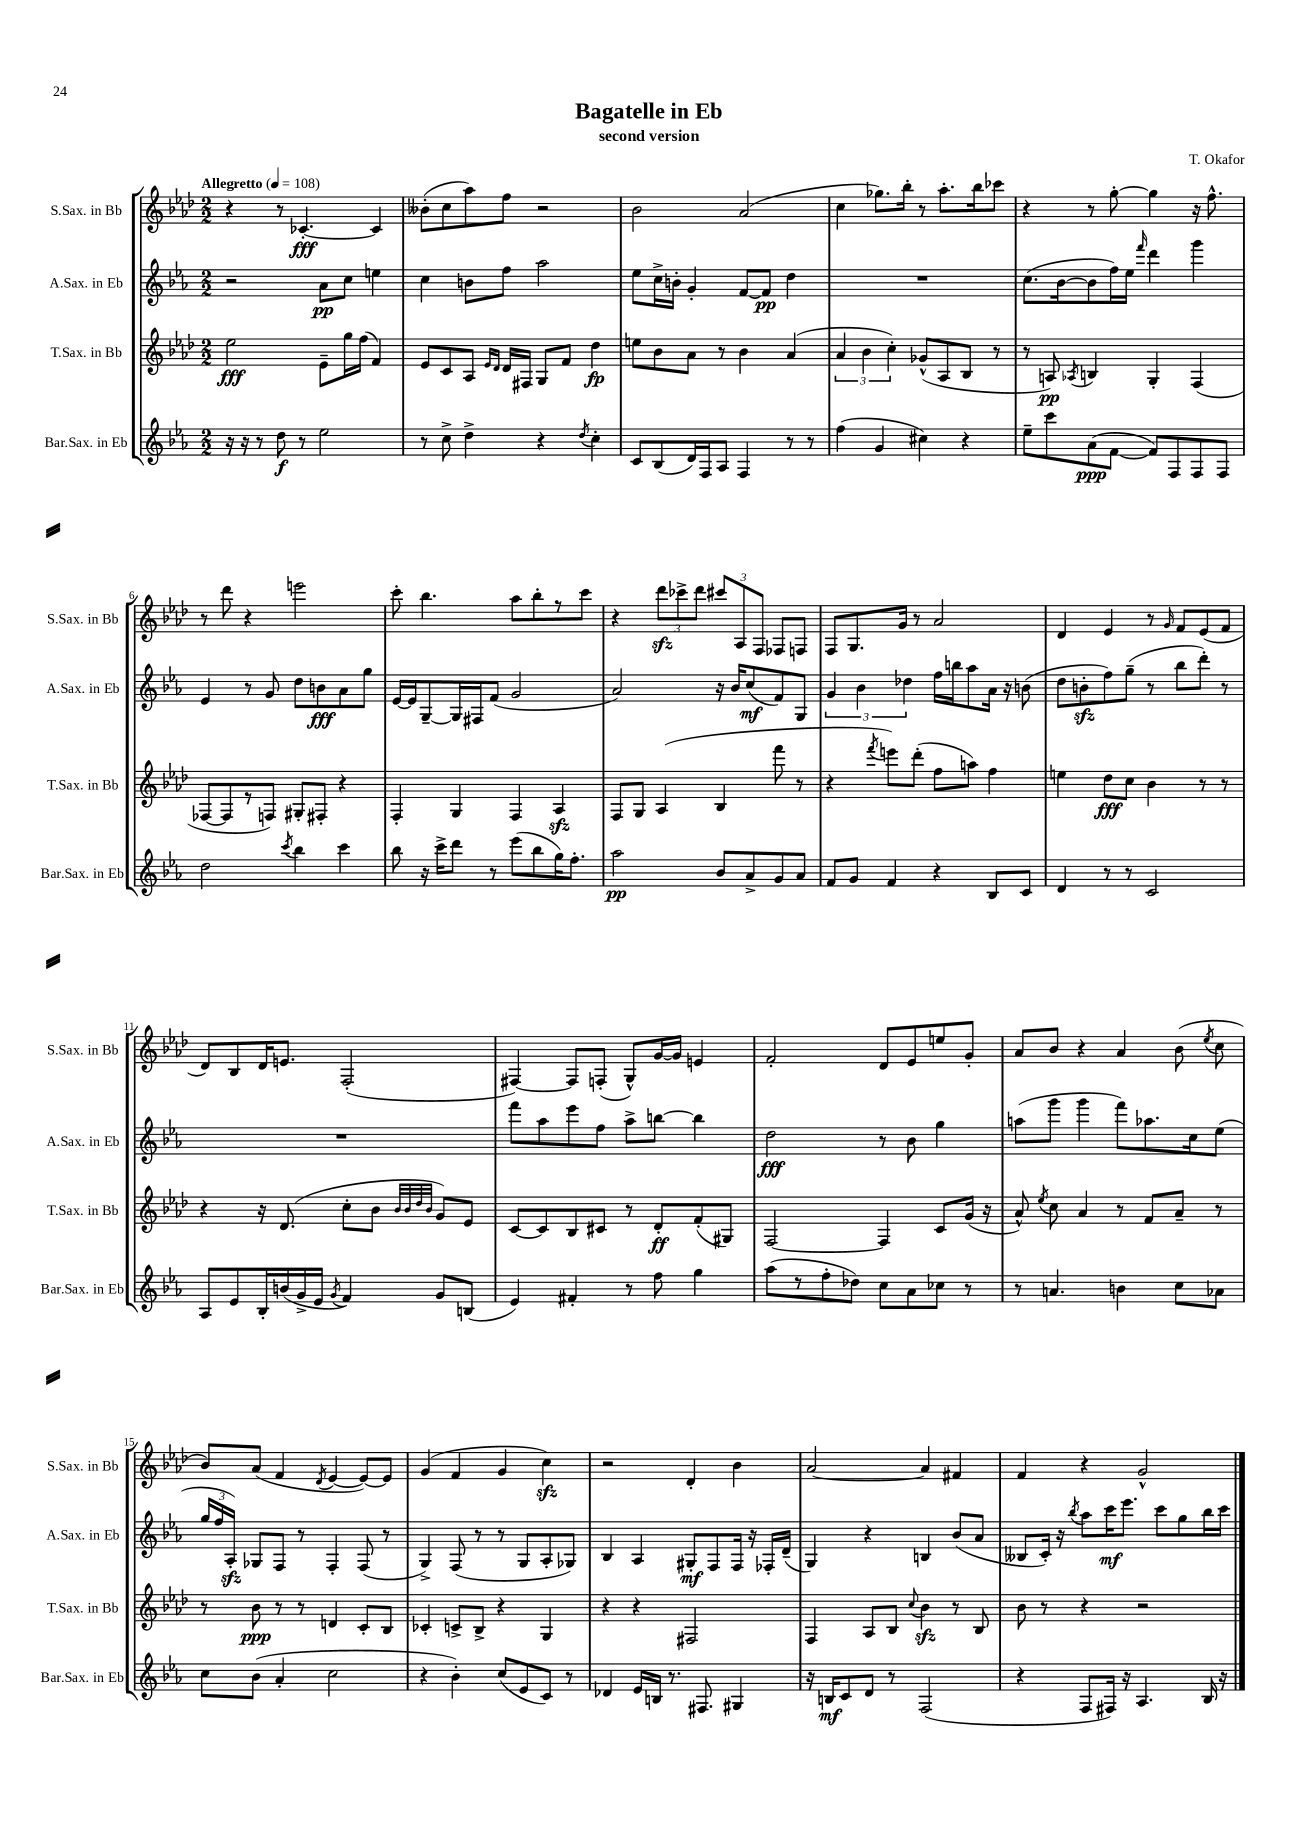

**kern	**kern	**kern	**kern
*staff4	*staff3	*staff2	*staff1
*clefG2	*clefG2	*clefG2	*clefG2
*k[b-e-a-]	*k[b-e-a-d-]	*k[b-e-a-]	*k[b-e-a-d-]
*M2/2	*M2/2	*M2/2	*M2/2
*MM108	*MM108	*MM108	*MM108
16r	2ee-\	2r	4r
16r	.	.	.
8r	.	.	.
8dd\	.	.	8r
8r	.	.	[4.c-'/
2ee-\	8e-~\L	8a-\L	.
.	16gg\L	8cc\J	.
.	(16ff\JJ	.	.
.	4f/)	4ee\	4c-/]
=	=	=	=
8r	8e-/L	4cc\	(8b--'\L
8cc^\	8c/	.	8cc\
4dd^\	8A-/J	8b\L	8aa-\)
.	16qqe-/LL	.	.
.	16qqd-/JJ	.	.
.	16d-/LL	8ff\J	8ff\J
.	16F#/JJ	.	.
4r	8G/L	2aa-\	2r
.	8f/J	.	.
8qdd/	.	.	.
4cc'\	4dd-\	.	.
=	=	=	=
8c/L	8ee\L	8ee-\L	2b-\
(8B-/	8b-\	16cc^\L	.
.	.	16b'\JJ	.
16d/L)	8a-\J	4g'/	.
16F/J	.	.	.
8A-/J	8r	.	.
4F/	4b-\	[8f/L	(2a-/
.	.	8f/]J	.
8r	(4a-/	4dd\	.
8r	.	.	.
=	=	=	=
(4ff\	6a-/	1r	4cc\
.	6b-\	.	.
4g/	.	.	8.gg-\L)
.	6cc'\)	.	.
.	.	.	16bb-'\Jk
4cc#\)	(8g-^^/L	.	8r
.	8A-/	.	8.aa-'\L
4r	8B-/J	.	.
.	.	.	16bb-\k
.	8r	.	8ccc-\J
=	=	=	=
8ee-~\L	8r	(8.cc\L	4r
8ccc\	8A/)	.	.
.	.	[16b-\k	.
.	8qA-/	.	.
(8a-\	4B/	8b-\]	8r
[8f\J	.	16ff\L)	[8gg'\
.	.	16ee-\JJ	.
.	.	16qqfff/	.
8f/]L)	4G'/	4ddd\	4gg\]
8F/	.	.	.
8F/	(4F/	4ggg\	16r
.	.	.	8.ff^^\
8F/J	.	.	.
=	=	=	=
2dd\	[8F-/L	4e-/	8r
.	8F-/]	.	8ddd-\
.	8r	8r	4r
.	8F/J)	8g/	.
8qccc/	.	.	.
4bb-\	8G#'/L	8dd\L	2eee\
.	8F#'/J	8b\	.
4ccc\	4r	8a-\	.
.	.	8gg\J	.
=	=	=	=
8bb-\	4F'/	[16e-/LL	8ccc'\
.	.	16e-/]J	.
16r	.	[8G~/	4.bb-\
16ccc^\LK	.	.	.
8ddd\J	4G/	16G/]L	.
.	.	16F#/J	.
8r	.	(8f/J	.
(8eee-\L	4F/	2g/	8aa-\L
8bb-\	.	.	8bb-'\
16gg\K)	4A-/	.	8r
8.ff'\J	.	.	.
.	.	.	8ccc\J
=	=	=	=
2aa-\	8F/L	2a-/)	4r
.	8G/J	.	.
.	(4A-/	.	12ddd-\L
.	.	.	12ccc-^\
.	.	.	12ddd-\J
8b-/L	4B-/	16r	12ccc#/L
.	.	16b-/LK	.
.	.	.	12A-/
8a-^/	.	(8cc/	.
.	.	.	12F/J
8g/	8fff\	8f/)	8F-/L
8a-/J	8r	8G/J	8F/J
=	=	=	=
8f/L	4r	6g/	8F/L
8g/J	.	.	8.G/
.	.	6b-\	.
.	8qfff/	.	.
4f/	8eee\L)	.	.
.	.	.	16g/Jk
.	.	6dd-\	.
.	(8ddd-'\J	.	8r
4r	8ff\L	16ff\LL	2a-/
.	.	16bb\J	.
.	8aa\J)	8aa-\	.
8B-/L	4ff\	16a-\Jk	.
.	.	16r	.
8c/J	.	(8b\	.
=	=	=	=
4d/	4ee\	8dd\L	4d-/
.	.	8b'\	.
8r	8dd-\L	8ff\)	4e-/
8r	8cc\J	(8gg~\J	.
2c/	4b-\	8r	8r
.	.	.	16qqg/
.	.	8bb-\L	8f/L
.	8r	8ddd'\J)	(8e-/
.	8r	8r	8f/J
=	=	=	=
8A-/L	4r	1r	8d-/L)
8e-/	.	.	8B-/
16B-'/L	16r	.	16d-/K
(16b/	(8.d-/	.	8.e/J
16g^/	.	.	.
16e-/JJ	.	.	.
8qg/	.	.	.
4f/)	8cc'\L	.	(2F'/
.	8b-\J	.	.
.	32qqb-/LLL	.	.
.	32qqb-/	.	.
.	32qqdd-/	.	.
.	32qqb-/JJJ	.	.
8g/L	8g/L)	.	.
(8B/J	8e-/J	.	.
=	=	=	=
4e-/)	[8c/L	8fff\L	[4F#/)
.	8c/]	8aa-\	.
4f#'/	8B-/	8eee-\	8F#/]L
.	8c#/J	8ff\J	(8F'/J
8r	8r	8aa-^\L	8G^^/L)
8ff\	8d-'/L	[8bb\J	[16g/L
.	.	.	16g/]JJ
4gg\	(8f'/	4bb\]	4e/
.	8G#/J)	.	.
=	=	=	=
(8aa-\L	[2F/	2dd\	2f'/
8r	.	.	.
8ff'\	.	.	.
8dd-\J)	.	.	.
8cc\L	4F/]	8r	8d-/L
8a-\	.	8b-\	8e-/
8cc-\J	8c/L	4gg\	8ee/
8r	(16g/Jk	.	8g'/J
.	16r	.	.
=	=	=	=
8r	8a-^^/)	(8aa\L	8a-/L
.	8qee-/	.	.
4.a/	8cc\	8ggg\J	8b-/J
.	4a-/	4ggg\	4r
4b\	8r	8fff\L)	4a-/
.	8f/L	8.aa-\	.
8cc\L	8a-~/J	.	(8b-\
.	.	16cc\k	.
.	.	.	8qee-/
8a-\J	8r	(8ee-\J	8cc\
=	=	=	=
8cc\L	8r	24gg/LL	8b-/L)
.	.	24ff/	.
.	.	24A-'/JJ)	.
(8b-\J	8b-\	8G-/L	(8a-/J
4a-'/	8r	8F/J	4f/
.	8r	8r	.
.	.	.	8qd-/
2cc\	4d/	4F'/	[4e-/
.	8c'/L	(8F/	8e-/_L)
.	8B-/J	8r	8e-/]J
=	=	=	=
4r	4c-'/	4G^/)	(4g/
4b-'\)	8c^/L	(8F/	4f/
.	8B-^/J	8r	.
(8cc/L	4r	8r	4g/
8e-/	.	8G/L	.
8c/J)	4G/	8A-'/	4cc\)
8r	.	8G-/J)	.
=	=	=	=
4d-/	4r	4B-/	2r
16e-/LL	4r	4A-/	.
16B/JJ	.	.	.
8.r	.	.	.
.	2F#/	8G#'/L	4d-'/
8.F#/	.	.	.
.	.	8F/	.
4G#/	.	16F/Jk	4b-\
.	.	16r	.
.	.	16F-'/LL	.
.	.	(16d~/JJ	.
=	=	=	=
16r	4F/	4G/)	[2a-/
16B/LK	.	.	.
8c/	.	.	.
8d/J	8A-/L	4r	.
8r	8B-/J	.	.
.	8qqcc/	.	.
(2F/	4b-\	4B/	4a-/]
.	8r	(8b-/L	4f#/
.	8B-/	8a-/J	.
=	=	=	=
4r	8b-\	8B--/L	4f/
.	8r	16c'/Jk)	.
.	.	16r	.
.	.	8qbb-/	.
8F/L	4r	8aa-\L	4r
16F#/Jk)	.	16ccc\K	.
16r	.	8.eee-\J	.
4.A-/	2r	.	2g^^/
.	.	8ccc\L	.
.	.	8gg\	.
16B-/	.	16bb-\L	.
16r	.	16ccc\JJ	.
==	==	==	==
*-	*-	*-	*-
